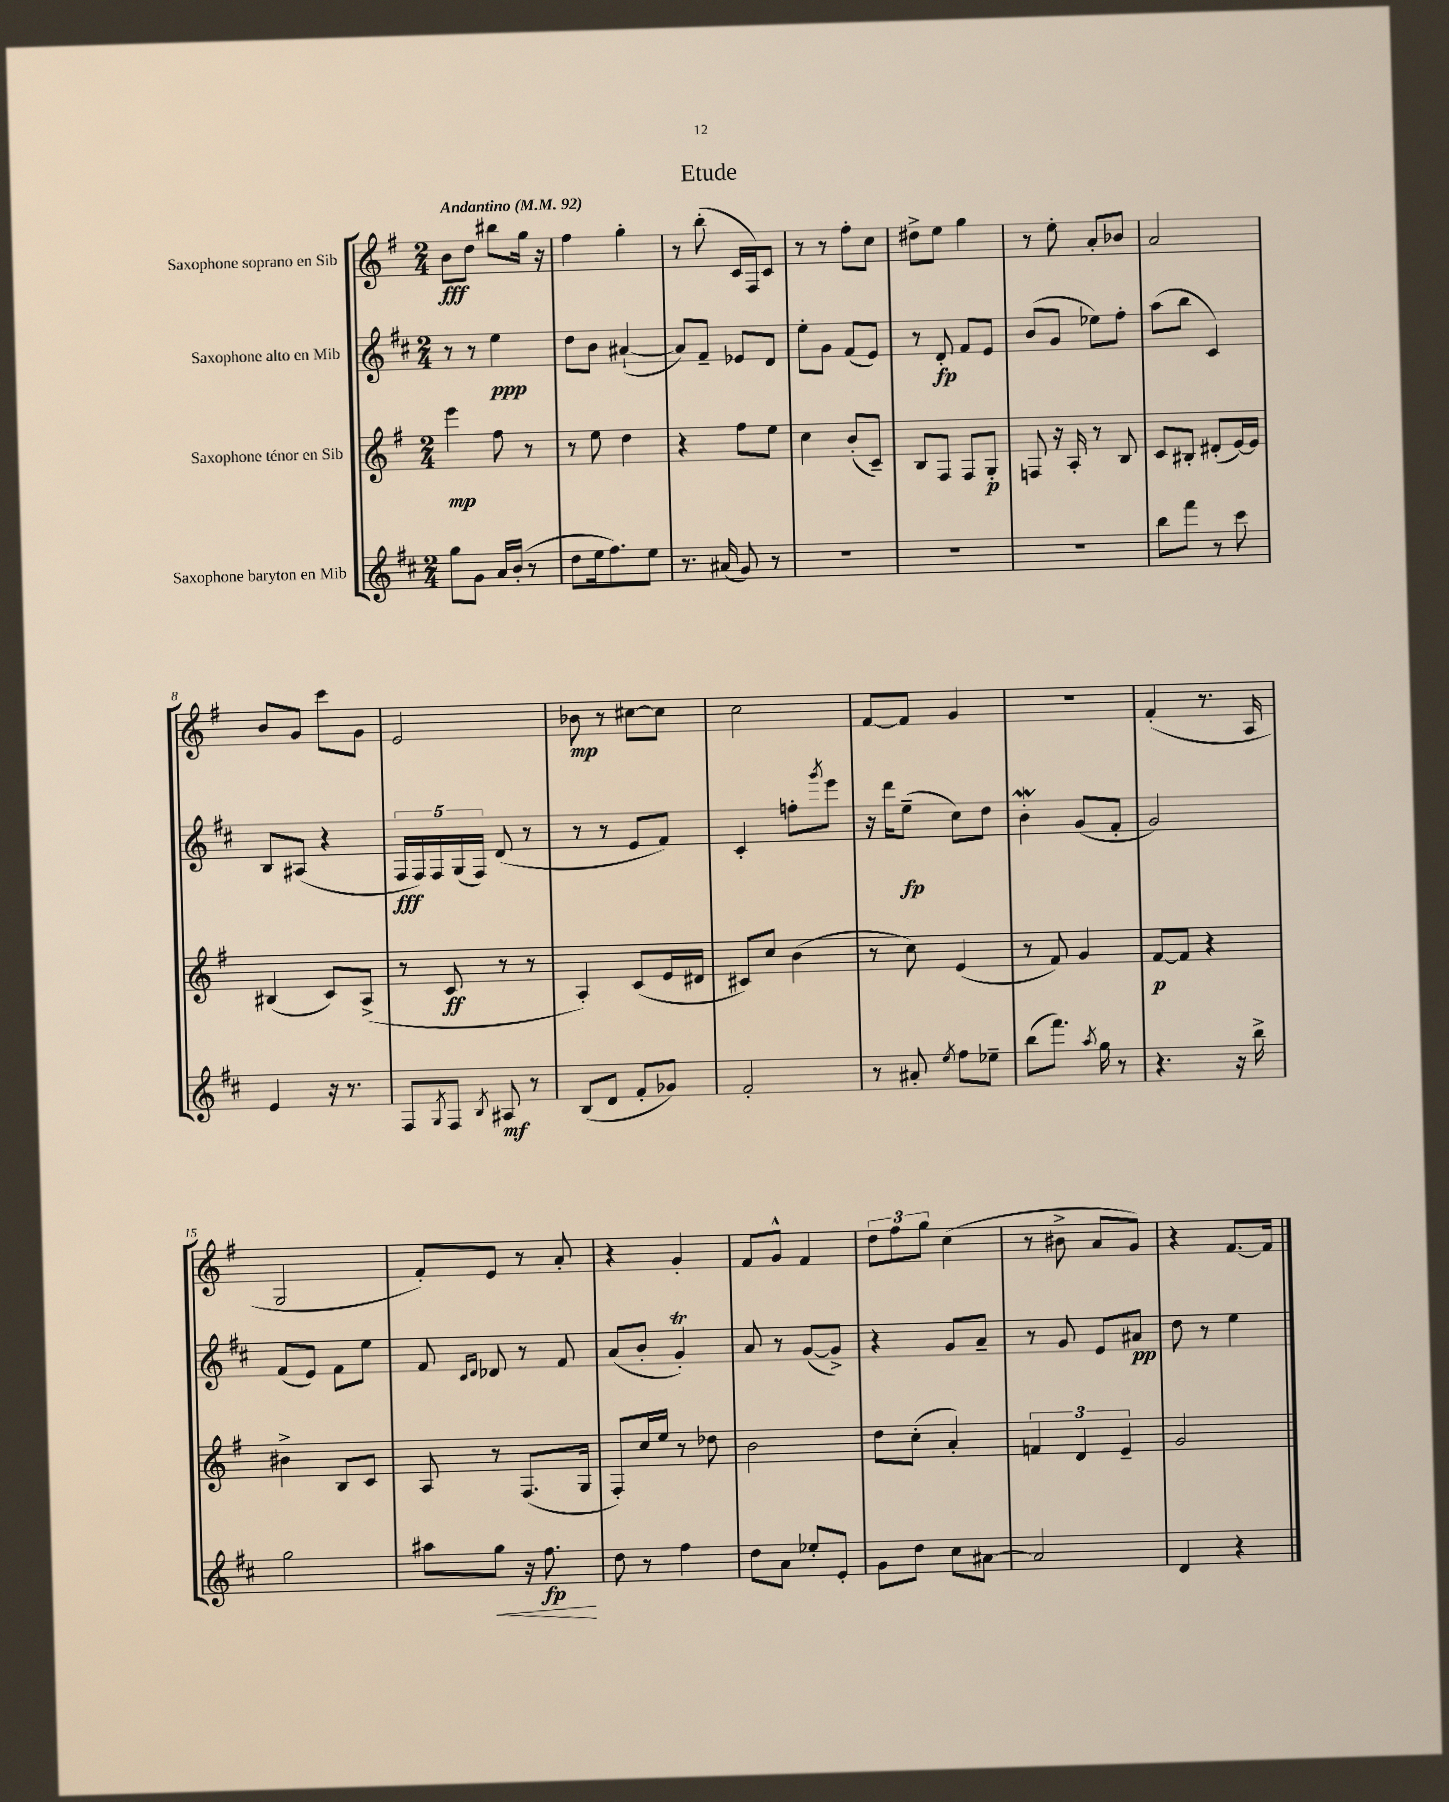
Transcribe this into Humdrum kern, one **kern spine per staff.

**kern	**dynam	**kern	**dynam	**kern	**dynam	**kern	**dynam
*part4	*part4	*part3	*part3	*part2	*part2	*part1	*part1
*staff4	*staff4	*staff3	*staff3	*staff2	*staff2	*staff1	*staff1
*I"Saxophone baryton en Mib	*	*I"Saxophone ténor en Sib	*	*I"Saxophone alto en Mib	*	*I"Saxophone soprano en Sib	*
*clefG2	*	*clefG2	*	*clefG2	*	*clefG2	*
*k[f#c#]	*	*k[f#]	*	*k[f#c#]	*	*k[f#]	*
*M2/4	*	*M2/4	*	*M2/4	*	*M2/4	*
*MM92	*	*MM92	*	*MM92	*	*MM92	*
=1	=1	=1	=1	=1	=1	=1	=1
!	!	!	!	!	!	!LO:TX:a:B:t=Andantino	!
8gg\L	.	4eee\	mp	8r	.	8b\L	fff
8g\J	.	.	.	8r	.	8dd\J	.
16a/LL	.	8ff#\	.	4ee\	ppp	8bb#X\L	.
(16b'/JJ	.	.	.	.	.	.	.
8r	.	8r	.	.	.	16gg\Jk	.
.	.	.	.	.	.	16r	.
=2	=2	=2	=2	=2	=2	=2	=2
8dd\L	.	8r	.	8dd\L	.	4ff#\	.
16ee\k	.	8ee\	.	8b\J	.	.	.
8.ff#\)	.	.	.	.	.	.	.
.	.	4dd\	.	([4a#X`/	.	4gg'\	.
8ee\J	.	.	.	.	.	.	.
=3	=3	=3	=3	=3	=3	=3	=3
8.r	.	4r	.	8a#/L])	.	8r	.
.	.	.	.	8f#~/J	.	(8bb'\	.
(16a#X/	.	.	.	.	.	.	.
8g/)	.	8ff#\L	.	8e-X/L	.	16c/LL	.
.	.	.	.	.	.	16F#/J)	.
8r	.	8ee\J	.	8d/J	.	8c/J	.
=4	=4	=4	=4	=4	=4	=4	=4
2r	.	4cc\	.	8ee'\L	.	8r	.
.	.	.	.	8g\J	.	8r	.
.	.	(8b'/L	.	(8f#/L	.	8ff#'\L	.
.	.	8c~/J)	.	8e/J)	.	8cc\J	.
=5	=5	=5	=5	=5	=5	=5	=5
2r	.	8B/L	.	8r	.	8dd#X^\L	.
.	.	8F#/J	.	8d'/	fp	8ee\J	.
.	.	8F#/L	.	8f#/L	.	4gg\	.
.	.	8G'/J	p	8e/J	.	.	.
=6	=6	=6	=6	=6	=6	=6	=6
2r	.	8Fn/	.	(8b/L	.	8r	.
.	.	16r	.	8g/J	.	8ee'\	.
.	.	16A'/	.	.	.	.	.
.	.	8r	.	8ee-X\L)	.	8a'/L	.
.	.	8B/	.	8ff#'\J	.	8b-X/J	.
=7	=7	=7	=7	=7	=7	=7	=7
8bb\L	.	8c/L	.	(8aa\L	.	2a/	.
8fff#\J	.	8B#X'/J	.	8bb\J	.	.	.
8r	.	(8d#X'/L	.	4c#/)	.	.	.
8ccc#\	.	[16e/L)	.	.	.	.	.
.	.	16e/JJ]	.	.	.	.	.
!!LO:LB:g=z
=8	=8	=8	=8	=8	=8	=8	=8
4e/	.	(4B#X/	.	8B/L	.	8b/L	.
.	.	.	.	(8A#X/J	.	8g/J	.
16r	.	8c/L)	.	4r	.	8ccc\L	.
8.r	.	.	.	.	.	.	.
.	.	(8A^/J	.	.	.	8g\J	.
=9	=9	=9	=9	=9	=9	=9	=9
8F#/L	.	8r	.	20F#/LL	fff	2e/	.
.	.	.	.	20F#/)	.	.	.
.	.	.	.	20F#/	.	.	.
8qG/	.	.	.	.	.	.	.
8F#/J	.	8c/	ff	.	.	.	.
.	.	.	.	(20G/	.	.	.
.	.	.	.	20F#/JJ)	.	.	.
8qB/	.	.	.	.	.	.	.
8A#X/	mf	8r	.	(8d/	.	.	.
8r	.	8r	.	8r	.	.	.
=10	=10	=10	=10	=10	=10	=10	=10
(8B/L	.	4A'/)	.	8r	.	8b-X\	mp
8d/J	.	.	.	8r	.	8r	.
8f#'/L	.	(8c/L	.	8e/L	.	[8cc#X\L	.
8g-X/J)	.	16e/L	.	8f#/J)	.	8cc#\J]	.
.	.	16d#X/JJ	.	.	.	.	.
=11	=11	=11	=11	=11	=11	=11	=11
2f#'/	.	8c#X/L)	.	4c#'/	.	2cc\	.
.	.	8cc/J	.	.	.	.	.
.	.	(4b\	.	8ffn'\L	.	.	.
.	.	.	.	8qggg/	.	.	.
.	.	.	.	8eee\J	.	.	.
=12	=12	=12	=12	=12	=12	=12	=12
8r	.	8r	.	16r	.	[8f#/L	.
.	.	.	.	16ddd\KL	.	.	.
8a#X'/	.	8cc\)	.	(8ee~\J	fp	8f#/J]	.
8qee/	.	.	.	.	.	.	.
8ff#\L	.	(4e/	.	8cc#\L)	.	4g/	.
8ee-X~\J	.	.	.	8dd\J	.	.	.
=13	=13	=13	=13	=13	=13	=13	=13
(8bb\L	.	8r	.	4bW'\	.	2r	.
8.fff#\J)	.	8f#/)	.	.	.	.	.
.	.	4g/	.	(8g/L	.	.	.
8qaa/	.	.	.	.	.	.	.
16gg\	.	.	.	.	.	.	.
8r	.	.	.	8f#'/J	.	.	.
=14	=14	=14	=14	=14	=14	=14	=14
4.r	.	[8f#/L	p	2g/)	.	(4f#'/	.
.	.	8f#/J]	.	.	.	.	.
.	.	4r	.	.	.	8.r	.
16r	.	.	.	.	.	.	.
16bb^\	.	.	.	.	.	16A/	.
!!LO:LB:g=z
=15	=15	=15	=15	=15	=15	=15	=15
2gg\	.	4b#X^\	.	(8f#/L	.	2G/	.
.	.	.	.	8e/J)	.	.	.
.	.	8B/L	.	8f#\L	.	.	.
.	.	8c/J	.	8ee\J	.	.	.
=16	=16	=16	=16	=16	=16	=16	=16
8aa#X\L	.	8A/	.	8f#/	.	8f#'/L)	.
.	.	.	.	16qqc#/LL	.	.	.
.	.	.	.	16qqd/JJ	.	.	.
!	!LO:HP:b	!	!	!	!	!	!
8gg\J	<	8r	.	8d-X/	.	8e/J	.
16r	.	(8.F#/L	.	8r	.	8r	.
8.ff#\	fp	.	.	.	.	.	.
.	.	.	.	8f#/	.	8a'/	.
.	.	16G/Jk	.	.	.	.	.
.	[	.	.	.	.	.	.
=17	=17	=17	=17	=17	=17	=17	=17
8dd\	.	8F#'/L)	.	(8a/L	.	4r	.
8r	.	16cc/L	.	8b'/J	.	.	.
.	.	16ee/JJ	.	.	.	.	.
4ff#\	.	8r	.	4gT'/)	.	4g'/	.
.	.	8dd-X\	.	.	.	.	.
=18	=18	=18	=18	=18	=18	=18	=18
8dd\L	.	2b\	.	8a/	.	8f#/L	.
8a\J	.	.	.	8r	.	8g^^/J	.
8ee-X'/L	.	.	.	([8g/L	.	4f#/	.
8e'/J	.	.	.	8g^/J])	.	.	.
=19	=19	=19	=19	=19	=19	=19	=19
8g\L	.	8dd\L	.	4r	.	12dd\L	.
.	.	.	.	.	.	12ff#\	.
8dd\J	.	(8cc'\J	.	.	.	.	.
.	.	.	.	.	.	12gg\J	.
8cc#\L	.	4a'/)	.	8g/L	.	(4cc\	.
[8a#X\J	.	.	.	8a~/J	.	.	.
=20	=20	=20	=20	=20	=20	=20	=20
2a#/]	.	6fn/	.	8r	.	8r	.
.	.	.	.	8g/	.	8b#X^\	.
.	.	6d/	.	.	.	.	.
.	.	.	.	8e/L	.	8a/L	.
.	.	6e~/	.	.	.	.	.
.	.	.	.	8a#X/J	pp	8g/J)	.
=21	=21	=21	=21	=21	=21	=21	=21
4d/	.	2g/	.	8dd\	.	4r	.
.	.	.	.	8r	.	.	.
4r	.	.	.	4ee\	.	[8.f#/L	.
.	.	.	.	.	.	16f#/Jk]	.
==	==	==	==	==	==	==	==
*-	*-	*-	*-	*-	*-	*-	*-
